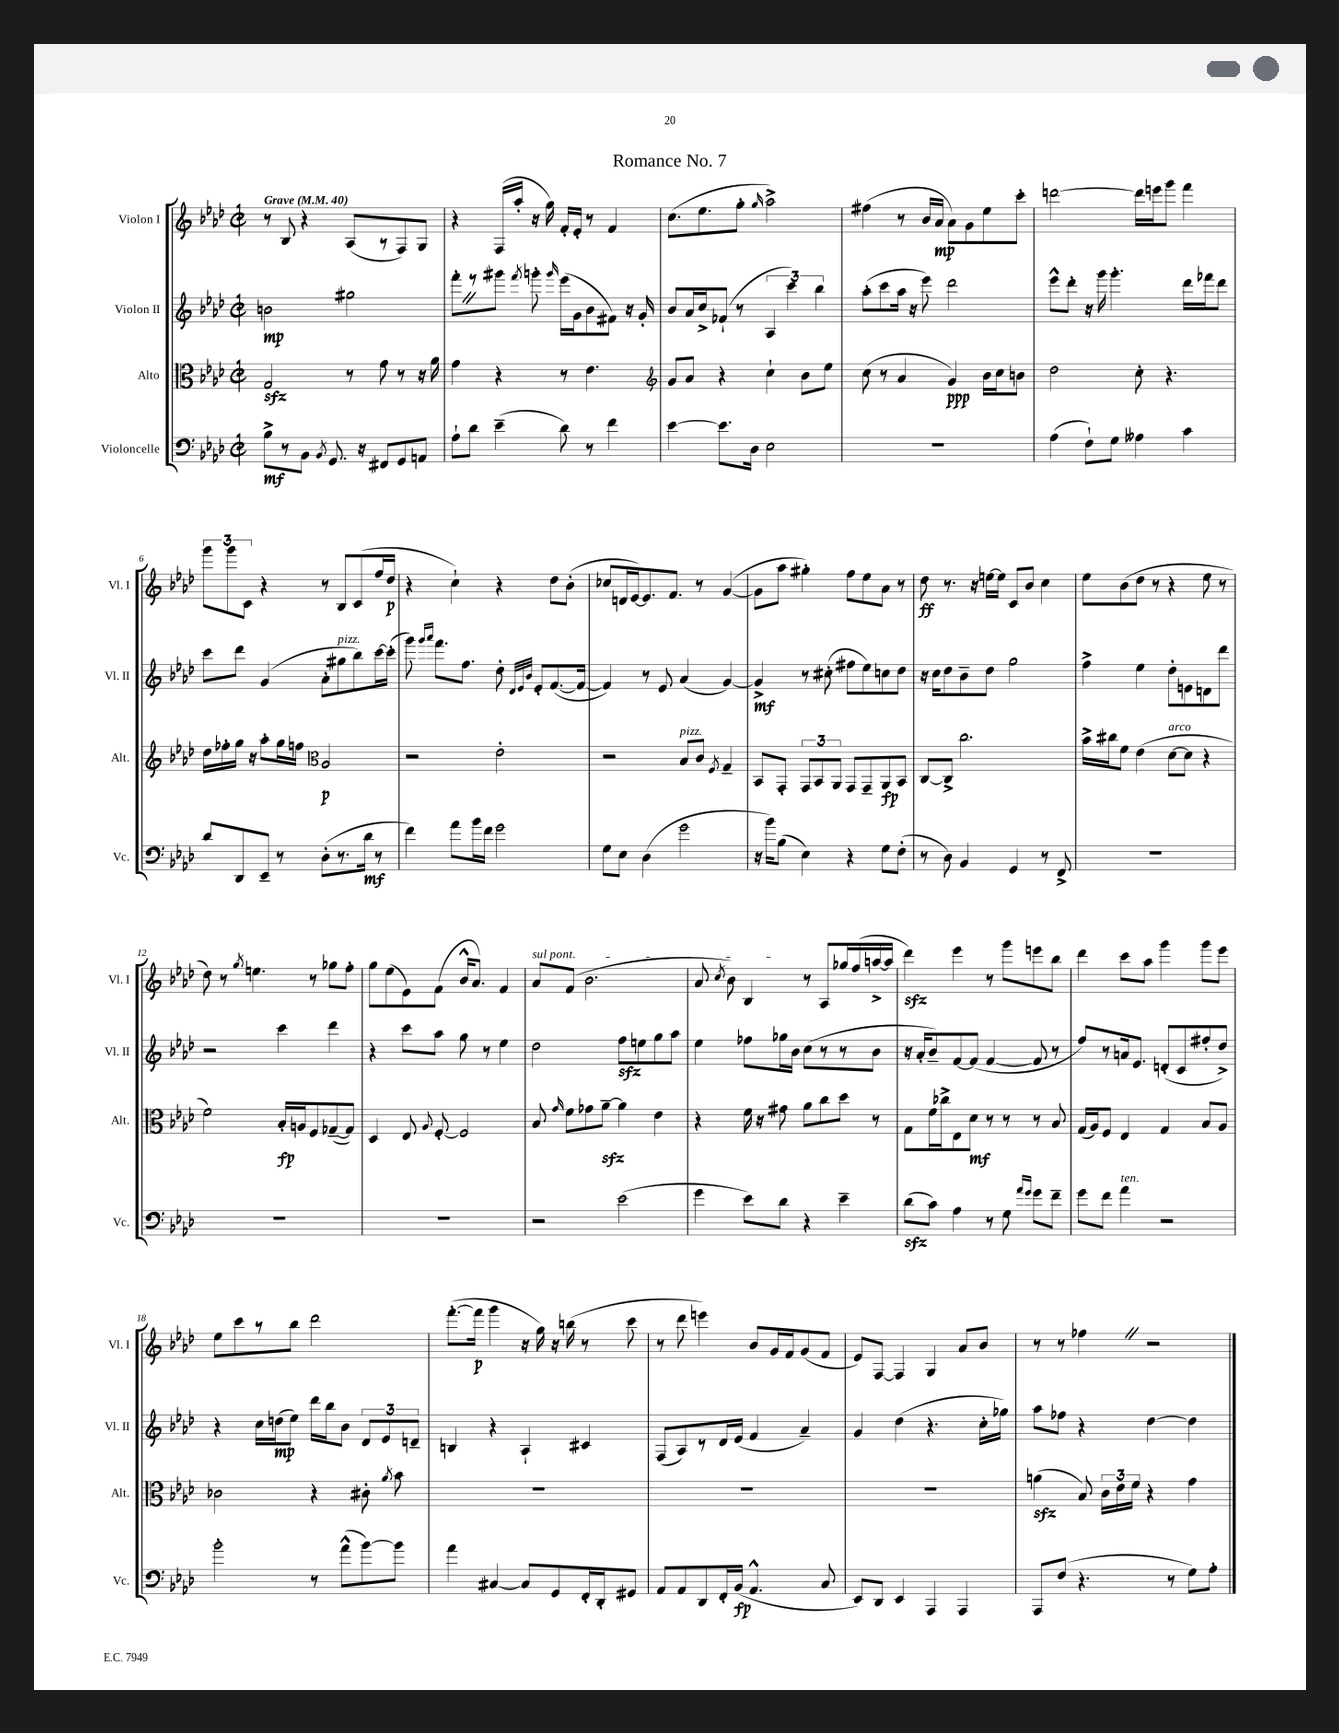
\header { title = "Romance No. 7" }
<<
\new StaffGroup <<
\new Staff = "s0" \with { instrumentName = "Violon I" shortInstrumentName = "Vl. I" } {
    \clef treble \key aes \major \defaultTimeSignature \time 2/2 \tempo "Grave" 4 = 40
    \autoBeamOff r8 bes8 r4 aes8[( r8 f8) g8] |
    r4 f16[( aes''16]-. r16 g''16) f'16[-. ees'16]-. r8 f'4 |
    c''8.[( ees''8. g''8]-. \grace { g''16 } aes''2->) |
    fis''4( r8 bes'16[ aes'16]\mp aes'8[) g'8 ees''8 c'''8]-. |
    d'''2~ d'''16[ e'''16 g'''8] f'''4 |
    \tuplet 3/2 { g'''8[ g'''8 c'8] } r4 r8 bes8[ c'8( f''16 des''16]\p |
    r4 c''4-!) r4 des''8[ bes'8]-.( |
    ces''8[ d'16 ees'16~) ees'8. f'8.] r8 g'4~( |
    g'8[ aes''8] gis''4-.) f''8[ ees''8 aes'8] r8 |
    des''8\ff r8. r16 e''16[~ e''16] c'8[ bes'8] c''4 |
    ees''8[ bes'8( des''8] r8 r4 ees''8 r8 |
    des''8) r8 \acciaccatura { g''8 } e''4. r8 ges''8[ f''8]-. |
    g''8[ ees''8( ees'8) f'8]( bes'16[-^ aes'8.]) f'4 |
    \once \override TextSpanner.bound-details.left.text = \markup { \italic "sul pont." } aes'8[\startTextSpan f'8]( bes'2. |
    aes'8 \acciaccatura { c''8 } bes'8) bes4\stopTextSpan r8 aes8[ ges''16 f''16( a''16~-> a''16] |
    des'''4\sfz) ees'''4 r8 g'''8[ e'''8 bes''8] |
    des'''4 c'''8[ aes''8] g'''4 g'''8[ ees'''8] |
    ees''8[ c'''8 r8 bes''8] des'''2 |
    f'''8.[~-.( f'''16]\p g'''4 r16 g''16) r16 b''16( r8 c'''8 |
    r8 des'''8 e'''4) bes'8[ g'16 f'16 g'8( f'8] |
    ees'8[) f8]~ f4 g4 aes'8[ bes'8] |
    r8 r8 fes''4 \once \override BreathingSign.text = \markup { \musicglyph "scripts.caesura.straight" } \breathe r2 \bar "|." |
}
\new Staff = "s1" \with { instrumentName = "Violon II" shortInstrumentName = "Vl. II" } {
    \clef treble \key aes \major \defaultTimeSignature \time 2/2
    \autoBeamOff b'2\mp gis''2 |
    f'''8[-. \once \override BreathingSign.text = \markup { \musicglyph "scripts.caesura.straight" } \breathe r8 gis'''8] \acciaccatura { f'''8 } g'''8-. \grace { g'''16 } ees'''16[( g'16 bes'8 fis'8]) r16 g'16-. |
    bes'8[ aes'16 c''16-> fes'8]-!( r8 \tuplet 3/2 { aes4 c'''4) bes''4 } |
    aes''8[-.( c'''8 aes''16] r16 ees'''8) des'''2 |
    ees'''8[-^ des'''8]-. r16 g'''16 g'''4.-. des'''16[ fes'''16 des'''8] |
    c'''8[ des'''8] g'4( aes'8[-. gis''8^\markup { \italic "pizz." } bes''8) c'''16~ c'''16]-.( |
    g'''8) \grace { g'''16[ aes'''16] } f'''8.[ f''8.] des''8-. \grace { des'32[ ees'32 bes'32] } ees'8[-. f'8.~( f'16]~ |
    f'4) r8 ees'8 aes'4( g'4~) |
    g'4->\mf r8 cis''8-.( fis''8[ ees''8) c''8 des''8] |
    r16 c''16[ des''8 bes'8-- des''8] g''2 |
    f''4-> ees''4 des''8[-. e'8 d'8 des'''8] |
    r2 c'''4 des'''4 |
    r4 c'''8[ aes''8] g''8 r8 ees''4 |
    des''2 f''8[\sfz e''8 g''8 aes''8] |
    ees''4 fes''8[ ges''16 bes'16] c''8[( r8 r8 bes'8] |
    r16 aes'16[-. bes'8--) f'8~ f'8]( f'4~ f'8 r8 |
    f''8[) r8 a'16 ees'8.] d'8[-.( c'8 fis''8-. des''8]->) |
    r4 c''16[ d''16\mp( ees''8]) des'''16[ bes''16 bes'8] \tuplet 3/2 { des'8[ ees'8 d'8]-- } |
    b4 r4 aes4-! cis'4 |
    f8[( aes8) r8 des'16 ees'16]( f'4 aes'4--) |
    g'4 des''4( r4. c''16[-. ges''16]) |
    aes''8[ fes''8] r4 des''4~ des''4 \bar "|." |
}
\new Staff = "s2" \with { instrumentName = "Alto" shortInstrumentName = "Alt." } {
    \clef alto \key aes \major \defaultTimeSignature \time 2/2
    \autoBeamOff g2\sfz r8 g'8 r8 r16 aes'16 |
    g'4 r4 r8 ees'4. |
    \clef treble g'8[ aes'8] r4 c''4-! bes'8[ ees''8] |
    c''8( r8 aes'4 g'4\ppp) bes'16[ c''16 b'8] |
    des''2 c''8-. r4. |
    des''16[ fes''16-. g''16] r16 aes''8[-. g''16 f''16] \clef alto aes2\p |
    r2 ees'2-. |
    r2 bes8[^\markup { \italic "pizz." } c'8] \acciaccatura { f8 } g4-- |
    bes,8[ g,8]-. \tuplet 3/2 { g,8[ bes,8 aes,8] } g,8[ g,8-- aes,8\fp bes,8] |
    c8[~ c8]-> c''2. |
    bes'16[-> cis''16 f'8] ees'4( des'8[~^\markup { \italic "arco" } des'8] r4 |
    f'2) bes16[-.\fp a16 f8 ges8~--( ges8]) |
    des4 ees8 \appoggiatura { aes8 } f8~-. f2 |
    bes8 \grace { g'16 } f'8[ ges'8 aes'8]~--\sfz aes'4 ees'4 |
    r4 f'16 r16 gis'8 aes'8[ c''8 des''8] r8 |
    g8[ f'16 ces''16-> ees8 des'8]\mf r8 r8 r8 bes8 |
    g16[( aes16) f8] ees4 g4 bes8[ aes8] |
    ces'2 r4 cis'8-. \acciaccatura { aes'8 } bes'8 |
    R1 |
    R1 |
    R1 |
    a'4\sfz( bes8) \tuplet 3/2 { c'16[ ees'16 f'16] } r4 g'4 \bar "|." |
}
\new Staff = "s3" \with { instrumentName = "Violoncelle" shortInstrumentName = "Vc." } {
    \clef bass \key aes \major \defaultTimeSignature \time 2/2
    \autoBeamOff bes8[->\mf r8 bes,8] \acciaccatura { bes,8 } g,8. r16 fis,8[ g,8 a,8] |
    aes8[-! des'8] ees'4--( des'8) r8 f'4 |
    ees'4~ ees'8.[ des16] ees2 |
    R1 |
    aes4( f8[-!) g8] aeses4 c'4 |
    des'8[ des,8 ees,8]-- r8 des8[-.( r8. des'16]\mf r8 |
    f'4) aes'8[ bes'16 f'16] g'2 |
    g8[ ees8] des4( g'2 |
    r16 bes'16[) bes8]( ees4) r4 g8[ f8]-.( |
    r8 des8) bes,4 g,4 r8 f,8-> |
    R1 |
    R1 |
    R1 |
    r2 ees'2( |
    g'4 ees'8[) des'8] r4 ees'4-- |
    des'8[\sfz( c'8]) aes4 r8 g8 \grace { aes'16[ g'16] } g'8[ f'8]-- |
    g'8[ f'8] aes'4^\markup { \italic "ten." } r2 |
    bes'2-. r8 aes'8[-^( bes'8~) bes'8] |
    aes'4 cis4~ cis8[ g,8 f,16-. des,16-. gis,8] |
    aes,8[ aes,8 des,8 f,16-. bes,16]\fp( aes,4.-^ c8 |
    ees,8[) des,8] ees,4 aes,,4 aes,,4 |
    aes,,8[ f8]( r4. r8 g8[) aes8]-. \bar "|." |
}
>>
>>
